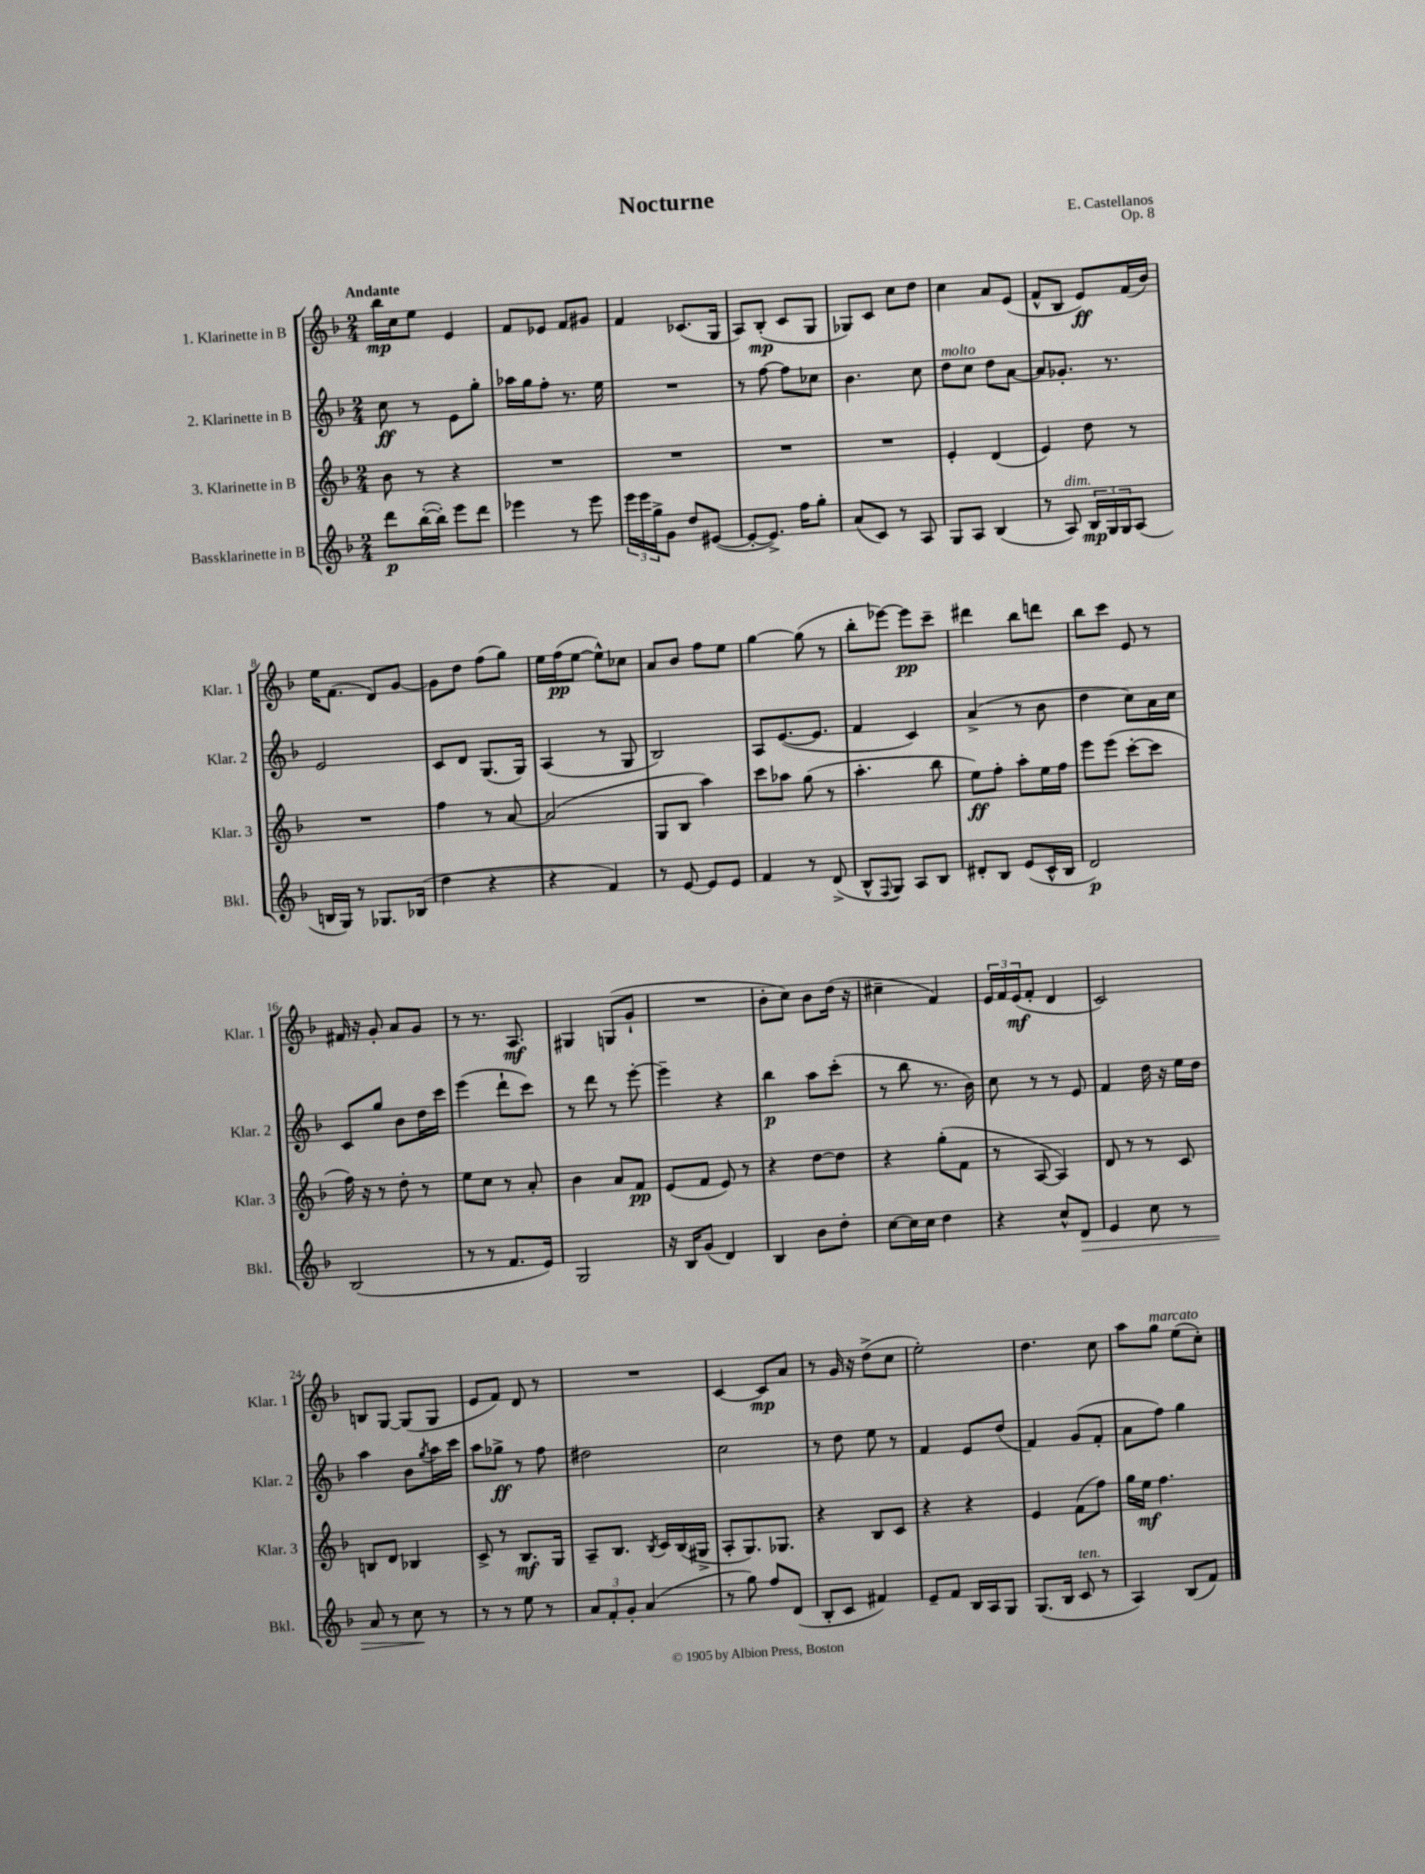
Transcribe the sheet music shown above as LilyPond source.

\header { title = "Nocturne" composer = "E. Castellanos" opus = "Op. 8" }
<<
\new StaffGroup <<
\new Staff = "s0" \with { instrumentName = "1. Klarinette in B" shortInstrumentName = "Klar. 1" } {
    \clef treble \key f \major \numericTimeSignature \time 2/4 \tempo "Andante"
    bes''16\mp c''16 e''8 e'4 |
    f'8 ees'8 f'8 gis'8 |
    f'4 ces'8.( g16 |
    a8) bes8-.\mp( c'8 g8 |
    ges8) c'8 c''8 d''8 |
    c''4 a'8 e'8( |
    f'8-^ bes8 e'8\ff) f'16( bes'16) |
    e''16 f'8.( d'8) g'8~ |
    g'8 d''8 f''8( g''8) |
    e''16 f''16\pp( e''8~ e''8-^) ces''8 |
    a'8 bes'8 f''8 e''8 |
    g''4~ g''8( r8 |
    bes''8-. ees'''8~) ees'''8\pp c'''8-- |
    dis'''4 bes''8 d'''8 |
    bes''8 c'''8 e'8 r8 |
    fis'16 r16 g'8-. a'8 g'8 |
    r8 r8. a8.\mf |
    gis4 g8( g'8-! |
    R2 |
    bes'8-. c''8) bes'8 d''16( r16 |
    cis''4-- f'4) |
    \tuplet 3/2 { e'16 f'16 e'16\mf( } f'8-. d'4 |
    c'2) |
    b8 g8~ g8( g8 |
    e'8 f'8) d'8 r8 |
    R2 |
    c'4~ c'8\mp a'8 |
    r8 g'16 r16 d''8->( c''8 |
    e''2-.) |
    d''4. c''8 |
    a''8 g''8^\markup { \italic "marcato" } e''8( c''8-.) \bar "|." |
}
\new Staff = "s1" \with { instrumentName = "2. Klarinette in B" shortInstrumentName = "Klar. 2" } {
    \clef treble \key f \major \numericTimeSignature \time 2/4
    c''8\ff r8 e'8 g''8-. |
    aes''16 g''16 f''8-. r8. e''16 |
    R2 |
    r8 f''8~ f''8 ces''8 |
    bes'4. c''8 |
    d''8^\markup { \italic "molto" } c''8 d''8 a'8~ |
    a'8 ges'8.-. r8. |
    e'2 |
    c'8 d'8 g8.( g16) |
    a4( r8 g8 |
    bes2) |
    a8 e'8.~( e'8. |
    f'4 c'4) |
    a'4->( r8 bes'8 |
    d''4 c''8) a'16 c''16 |
    c'8 g''8 bes'8 d''16 c'''16 |
    e'''4( d'''8-! c'''8) |
    r8 d'''8 r8 e'''8~-. |
    e'''4-- r4 |
    bes''4\p a''8 c'''8-.( |
    r8 bes''8 r8. bes'16) |
    c''8 r8 r8 e'8 |
    f'4 d''16 r16 e''16 d''16 |
    a''4 bes'8 \acciaccatura { g''8 } a''16 c'''16 |
    a''8 ges''8->\ff r8 f''8 |
    dis''2 |
    c''2 |
    r8 d''8 e''8 r8 |
    f'4 e'8 d''8( |
    f'4) g'8( f'8-. |
    a'8 f''8) g''4 \bar "|." |
}
\new Staff = "s2" \with { instrumentName = "3. Klarinette in B" shortInstrumentName = "Klar. 3" } {
    \clef treble \key f \major \numericTimeSignature \time 2/4
    bes'8 r8 r4 |
    R2 |
    R2 |
    R2 |
    R2 |
    e'4-. d'4( |
    e'4) d''8 r8 |
    R2 |
    f''4 r8 a'8~ |
    a'2( |
    g8 bes8 a''4) |
    c'''8 aes''8 g''8( r8 |
    a''4.-. bes''8 |
    e''8\ff) f''8-. a''8-. e''16 f''16 |
    e'''8 e'''8( c'''8~-. c'''8 |
    f''16) r16 r8 d''8-. r8 |
    e''8 c''8 r8 a'8-. |
    bes'4 a'8 f'8\pp |
    e'8( f'8 e'8) r8 |
    r4 d''8~ d''8 |
    r4 g''8-.( f'8 |
    r8 a8~ a4) |
    d'8 r8 r8 c'8 |
    b8 d'8 bes4 |
    c'8-> r8 bes8.\mf g16 |
    a8-- bes8. \acciaccatura { bes8 } c'16 bes16( gis16-> |
    a8-. g8.) ges8. |
    r4 bes8 c'8 |
    r4 r4 |
    e'4 f'8( f''8) |
    g''16 e''16\mf f''4. \bar "|." |
}
\new Staff = "s3" \with { instrumentName = "Bassklarinette in B" shortInstrumentName = "Bkl." } {
    \clef treble \key f \major \numericTimeSignature \time 2/4
    d'''8\p bes''16~-.( bes''16-.) e'''8 d'''8 |
    ees'''4 r8 ees'''8 |
    \tuplet 3/2 { e'''16 e'''16 g''16-> } g'8 d''8 eis'8~( |
    eis'8~-. eis'8.->) f''16 g''8-. |
    a'8( c'8) r8 a8 |
    g8 a8 bes4( |
    r8 a8^\markup { \italic "dim." }) \tuplet 3/2 { bes16\mp g16 g16 } a8( |
    b16 g16) r8 ges8. bes16( |
    d''4 r4 |
    r4 f'4) |
    r8 e'8~ e'8 e'8 |
    f'4 r8 d'8->( |
    bes8-^ \appoggiatura { f8 } g8) a8 bes8 |
    dis'8-. bes8 e'8( c'16-^ bes16 |
    d'2\p) |
    bes2( |
    r8 r8 f'8. e'16) |
    g2 |
    r16 bes16 g'8( d'4) |
    bes4 bes'8 d''8-. |
    c''8~ c''16 c''16 d''4 |
    r4 c''8-^ d'8\> |
    e'4 c''8 r8 |
    a'8 r8 c''8\! r8 |
    r8 r8 e''8 r8 |
    \tuplet 3/2 { a'8 f'8-. g'8-. } a'4( |
    r8 g''8) f''8 d'8( |
    bes8-. c'8 fis'4) |
    e'8-- f'8 bes16 a16 g8 |
    g8.( bes16 c'8^\markup { \italic "ten." } r8 |
    a4) bes8( f'8) \bar "|." |
}
>>
>>
